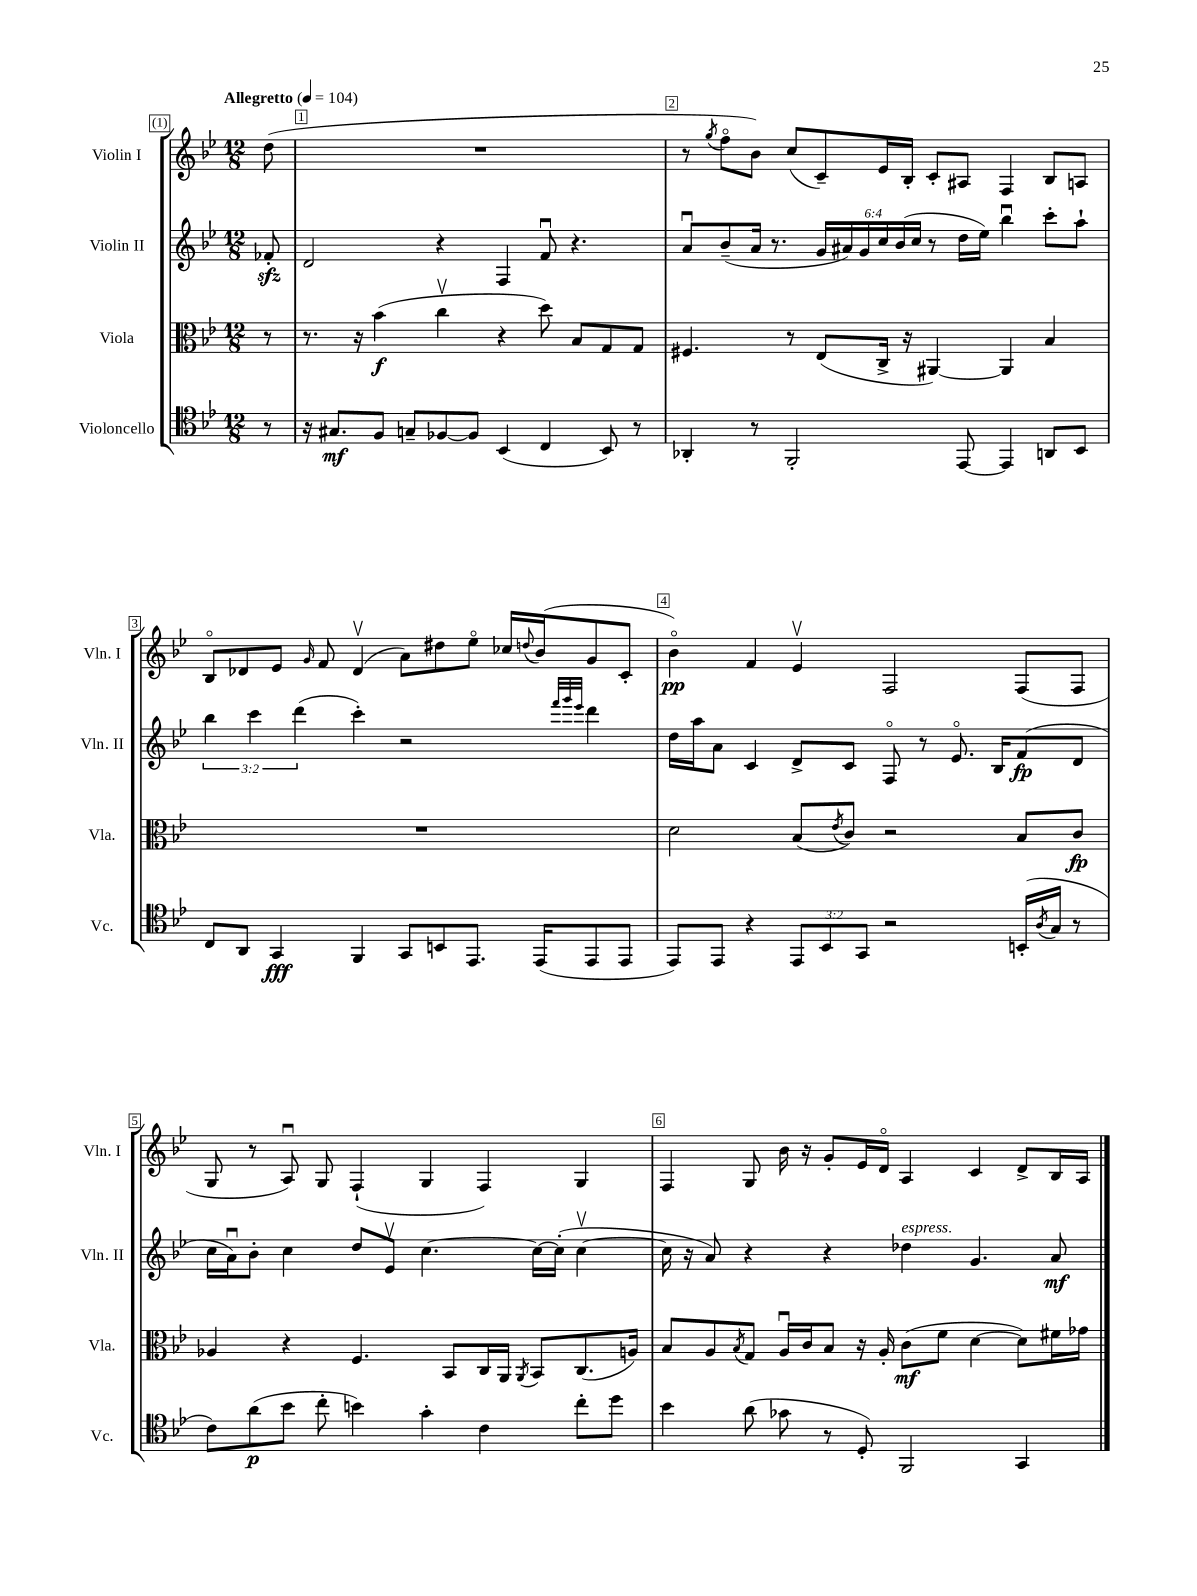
<<
\new StaffGroup <<
\new Staff = "s0" \with { instrumentName = "Violin I" shortInstrumentName = "Vln. I" } {
    \clef treble \key bes \major \numericTimeSignature \time 12/8 \partial 8 \tempo "Allegretto" 4 = 104
    d''8( |
    R1. |
    r8 \acciaccatura { g''8 } f''8\flageolet bes'8) c''8( c'8--) ees'16 bes16-. c'8-. ais8 f4 bes8 a8 |
    bes8\flageolet des'8 ees'8 \grace { g'16 } f'8 des'4\upbow( a'8) dis''8 ees''8\flageolet ces''16 \appoggiatura { d''8 } bes'16( g'8 c'8-. |
    bes'4\flageolet\pp) f'4 ees'4\upbow f2 f8( f8 |
    g8 r8 a8\downbow) g8 f4-!( g4 f4) g4 |
    f4 g8 bes'16 r16 g'8-. ees'16 d'16\flageolet a4 c'4 d'8-> bes16 a16 \bar "|." |
}
\new Staff = "s1" \with { instrumentName = "Violin II" shortInstrumentName = "Vln. II" } {
    \clef treble \key bes \major \numericTimeSignature \time 12/8 \override Staff.TupletNumber.text = #tuplet-number::calc-fraction-text \partial 8
    fes'8-.\sfz |
    d'2 r4 f4 f'8\downbow r4. |
    a'8\downbow bes'8--( a'16 r8. \tuplet 6/4 { g'16 ais'16) g'16 c''16 bes'16( c''16 } r8 d''16 ees''16) bes''4\downbow c'''8-. a''8-! |
    \tuplet 3/2 { bes''4 c'''4 d'''4( } c'''4-.) r2 \grace { f'''32 g'''32 ees'''32 } d'''4 |
    d''16 a''16 a'8 c'4 d'8-> c'8 f8\flageolet r8 ees'8.\flageolet bes16 f'8\fp( d'8 |
    c''16 a'16\downbow) bes'8-. c''4 d''8 ees'8\upbow c''4.~ c''16~ c''16-.( c''4~\upbow |
    c''16 r16 a'8) r4 r4 des''4^\markup { \italic "espress." } g'4. a'8\mf \bar "|." |
}
\new Staff = "s2" \with { instrumentName = "Viola" shortInstrumentName = "Vla." } {
    \clef alto \key bes \major \numericTimeSignature \time 12/8 \partial 8
    r8 |
    r8. r16 bes'4\f( c''4\upbow r4 d''8) bes8 g8 g8 |
    fis4. r8 ees8( c16-> r16 ais,4~) ais,4 bes4 |
    R1. |
    d'2 bes8( \acciaccatura { ees'8 } c'8) r2 bes8 c'8\fp |
    aes4 r4 f4. bes,8 c16 a,16 \acciaccatura { a,8 } bes,8 c8.( a16) |
    bes8 a8 \acciaccatura { bes8 } g8 a16\downbow c'16 bes8 r16 a16-. c'8\mf( f'8 d'4~ d'8) fis'16 ges'16 \bar "|." |
}
\new Staff = "s3" \with { instrumentName = "Violoncello" shortInstrumentName = "Vc." } {
    \clef tenor \key bes \major \numericTimeSignature \time 12/8 \override Staff.TupletNumber.text = #tuplet-number::calc-fraction-text \partial 8
    r8 |
    r16 gis8.\mf f8 g8-- fes8~ fes8 bes,4( c4 bes,8) r8 |
    aes,4-. r8 f,2-. ees,8~ ees,4 a,8 bes,8 |
    c8 a,8 g,4\fff f,4 g,8 b,8 ees,8. ees,16( ees,8 ees,8 |
    ees,8) ees,8 r4 \tuplet 3/2 { ees,8 bes,8 g,8 } r2 b,16-.( \acciaccatura { a8 } g16 r8 |
    c'8) a'8\p( bes'8 c''8-. b'4) g'4-. c'4 c''8-. d''8 |
    bes'4 a'8( ges'8 r8 d8-.) f,2 g,4 \bar "|." |
}
>>
>>
\layout { \context { \Score \override BarNumber.break-visibility = ##(#f #t #t) barNumberVisibility = #all-bar-numbers-visible \override BarNumber.stencil = #(make-stencil-boxer 0.1 0.3 ly:text-interface::print) } }
